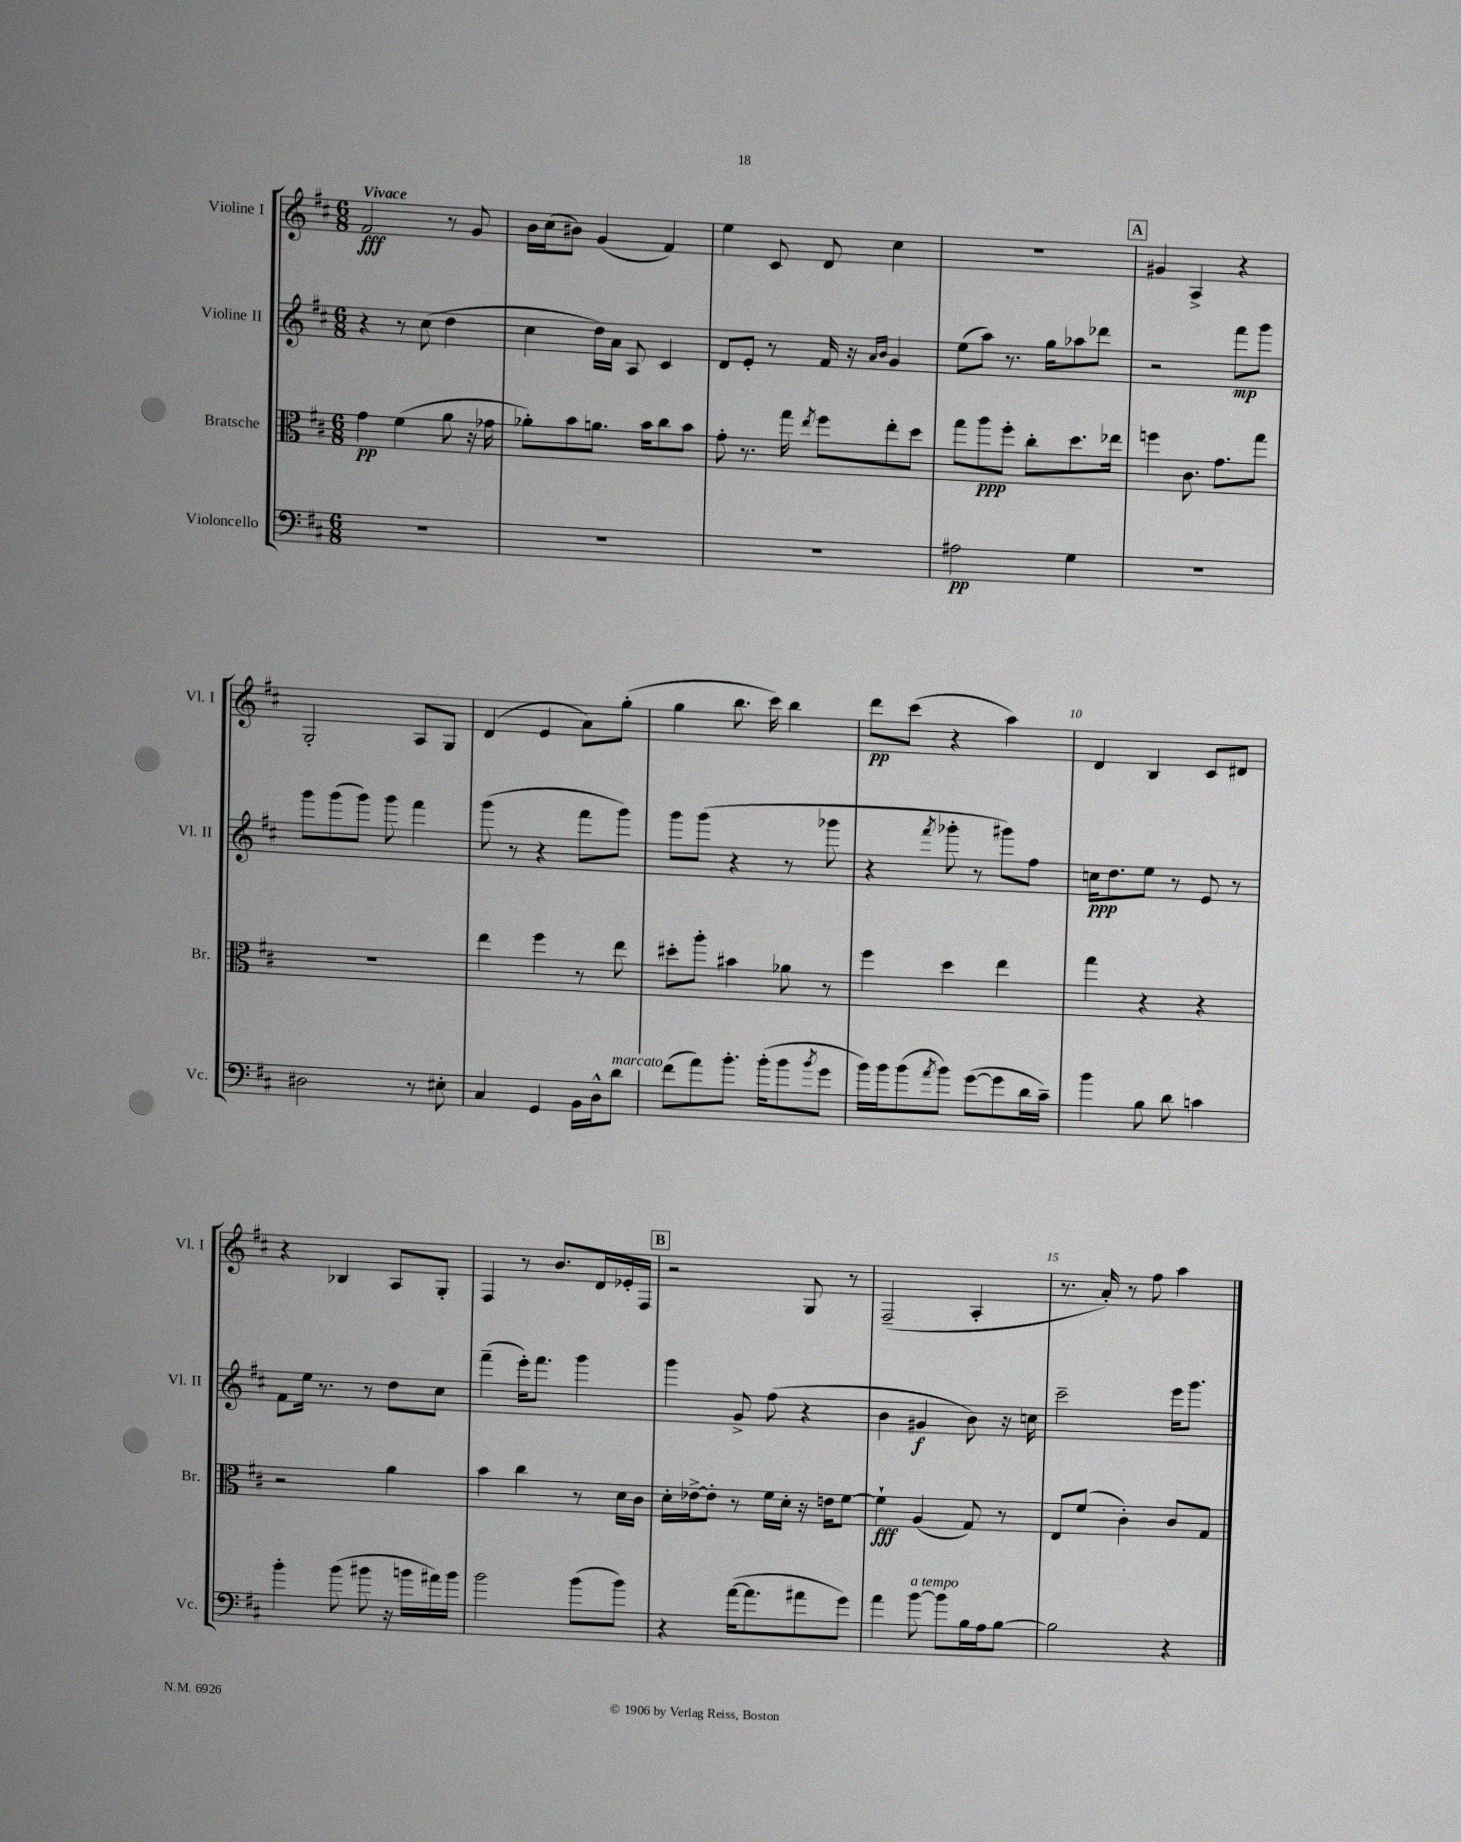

**kern	**kern	**kern	**kern
*staff4	*staff3	*staff2	*staff1
*clefF4	*clefC3	*clefG2	*clefG2
*k[f#c#]	*k[f#c#]	*k[f#c#]	*k[f#c#]
*M6/8	*M6/8	*M6/8	*M6/8
2.r	4g	4r	2f#
.	(4f#	8r	.
.	.	(8cc#	.
.	8a	4dd	8r
.	16r	.	8g
.	16g-	.	.
=	=	=	=
2.r	8a-')	4cc#	16b
.	.	.	(16cc#
.	8b	.	8b#)
.	8.a	16dd)	(4g
.	.	16a	.
.	.	8A	.
.	16b	.	.
.	8cc#	4c#	4f#)
.	8b	.	.
=	=	=	=
2.r	8g'	8d	4ee
.	8.r	8e'	.
.	.	8r	8c#
.	16gg	.	.
.	8qee	.	.
.	8ff#	16f#	8d
.	.	16r	.
.	.	16qqa	.
.	.	16qqb	.
.	8ee'	4g	4cc#
.	8dd	.	.
=	=	=	=
2A#	8gg	(8ee	2.r
.	8aa	8aa)	.
.	8ff#'	8.r	.
.	8cc#'	.	.
.	.	16gg	.
4G	8.dd	8aa-	.
.	.	8ddd-	.
.	16ee-	.	.
=	=	=	=
2.r	4ff	2r	4g#
.	8.c#	.	4A^
.	8.g	.	.
.	.	8fff#	4r
.	8gg	8ggg	.
=	=	=	=
2D#	2.r	8ggg	2G'
.	.	(8ggg	.
.	.	8ggg)	.
.	.	8ggg	.
8r	.	4fff#	8A
8E#'	.	.	8G
=	=	=	=
4C#	4ee	(8ggg	(4d
.	.	8r	.
4GG	4ff#	4r	4e
16BB	8r	8fff#	8a)
16D^^	.	.	.
8d	8ee	8ggg)	(8gg'
=	=	=	=
(8f#	8dd#'	8ggg	4gg
8a)	8aa'	(8ggg	.
8.b'	4b#	4r	8.bb
(16b'	.	.	16ccc#)
8b	8a-	8r	4bb
8qb	.	.	.
8g	8r	8ggg-	.
=	=	=	=
16b)	4ff#	4r	8ddd
16b	.	.	.
(8b	.	.	(8ccc#
8qa	.	8qfff#	.
8b)	4dd	8ggg-'	4r
([8g	.	8r	.
8g]	4ee	8ggg#)	4aa)
16d	.	8ff#	.
16c#~)	.	.	.
=	=	=	=
4b	4gg	16cc	4d
.	.	8.dd	.
8B	4r	8ee	4B
8d	.	8r	.
4c	4r	8e	8c#
.	.	8r	8d#
=	=	=	=
4b'	2r	8f#	4r
.	.	16ee	.
.	.	8.r	.
(8b	.	.	4B-
8b#	.	8r	.
16r	4a	8dd	8A
16b	.	.	.
16a#)	.	8cc#	8G'
16b	.	.	.
=	=	=	=
2b	4b	(4fff#~	4F#
.	4cc#	16eee')	8r
.	.	8.fff#	.
.	.	.	8.b
(8b	8r	4ggg	.
.	.	.	16d
8b)	16d	.	16e-'
.	16c#	.	16F#
=	=	=	=
4r	16d'	4ggg	2r
.	[16e-^	.	.
.	8e-']	.	.
([16a	8r	8g^	.
8.a]	.	.	.
.	16f#	(8ff#	.
.	16d'	.	.
8a#	16r	4r	8G
.	16e	.	.
8g)	[8f#	.	8r
=	=	=	=
4a	4f#`]	4b	(2F#~
[8b	(4A	4g#	.
8b]	.	.	.
16B	8G)	8b)	4A'
16A	.	.	.
[8B	8r	16r	.
.	.	16cc	.
=	=	=	=
2B]	8E	2ccc#~	8.r
.	(8f#	.	.
.	.	.	16a')
.	4c#')	.	8r
.	.	.	8ff#
4r	8c#	16eee	4aa
.	.	8.ggg	.
.	8G	.	.
==	==	==	==
*-	*-	*-	*-
